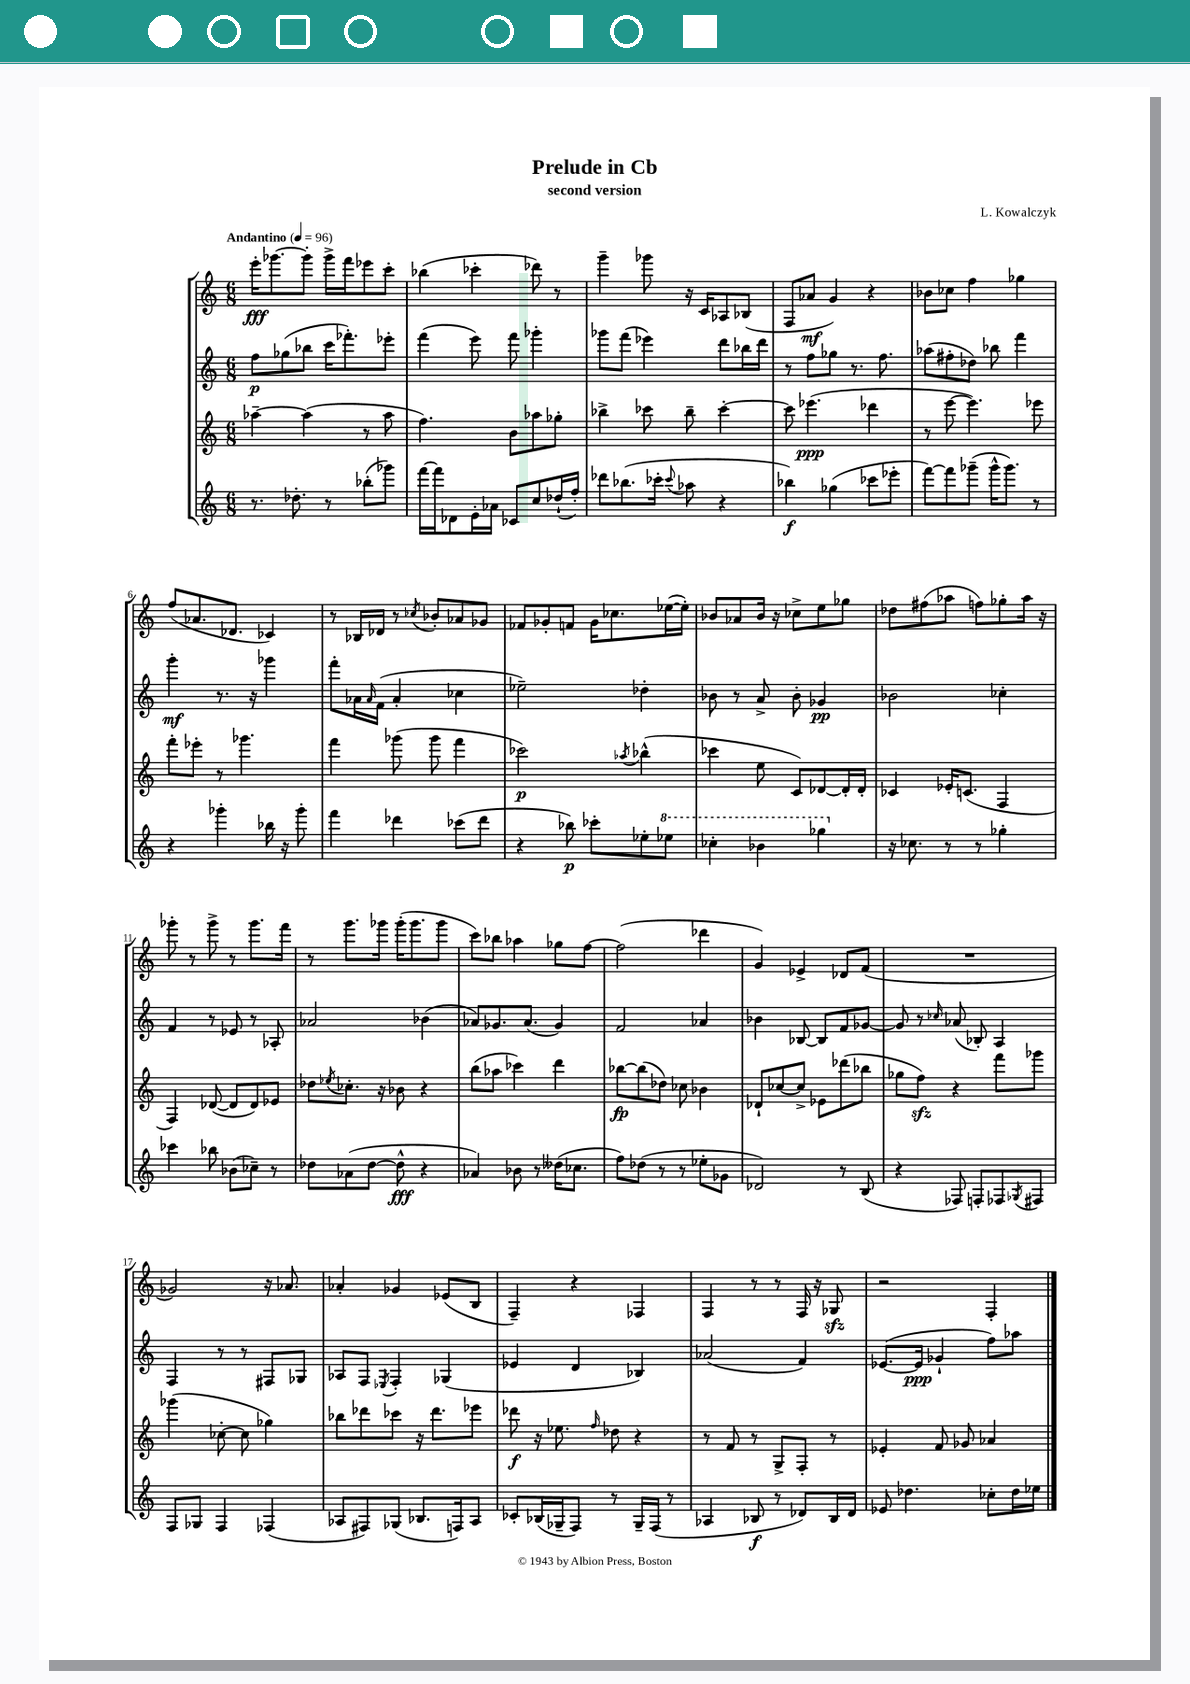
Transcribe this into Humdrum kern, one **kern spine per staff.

**kern	**kern	**kern	**kern
*staff4	*staff3	*staff2	*staff1
*clefG2	*clefG2	*clefG2	*clefG2
*k[]	*k[]	*k[]	*k[]
*M6/8	*M6/8	*M6/8	*M6/8
*MM96	*MM96	*MM96	*MM96
8.r	[4aa-~	8ff	16eee'
.	.	.	[8.ggg-
.	.	(8gg-	.
8.dd-'	.	.	.
.	(4aa-]	8bb-	8ggg-']
8r	.	16ccc	16ggg-^
.	.	8.fff-')	16fff
(8bb-'	8r	.	8eee-
8ggg-)	8aa-	8eee-'	8ccc'
=	=	=	=
[16fff	4.ff)	(4fff	(4bb-
16fff]	.	.	.
8d-	.	.	.
16e'	.	8eee)	4ccc-'
16a-	.	.	.
8c-	8b	8fff	.
8cc	8aa-	4ggg-'	8ddd-)
(16dd-`	8gg-'	.	8r
16ff')	.	.	.
=	=	=	=
8ddd-	4bb-^	8ggg-	4ggg~
(8.bb-	.	(8fff	.
.	8ccc-	4eee-)	8ggg-
16ccc-'	.	.	.
8qqccc-	.	.	.
8aa-	8bb-~	.	16r
.	.	.	16c
4r	[4ccc-'	8ddd	8A-
.	.	16bb-	(8B-
.	.	16ddd	.
=	=	=	=
4bb-)	8ccc-]	8r	8F
.	(4.eee-	8ff	8a-
(4gg-	.	8gg-	4g)
.	.	8.r	.
8ccc-	4ddd-	.	4r
.	.	8.ff	.
8eee-'	.	.	.
=	=	=	=
[8fff)	8r	(8aa-	8b-
8fff]	[8eee	8ff#'	8cc-
(8ggg-~	4.eee])	8dd-)	4ff
16ggg-^^	.	8bb-	.
8.ggg-)	.	.	.
.	.	4fff	4gg-
8r	8eee-	.	.
=	=	=	=
4r	8fff'	4ggg'	(8ff
.	8eee-'	.	8.a-
4ggg-'	8r	8.r	.
.	.	.	8.d-
.	4.ggg-	.	.
.	.	16r	.
16bb-	.	4ggg-	4c-)
16r	.	.	.
8ggg-'	.	.	.
=	=	=	=
4fff	4fff	8fff'	8r
.	.	16a-	16B-
.	.	16qqa-	.
.	.	(16f	16d-
4ddd-	(8ggg-	4a-'	8r
.	.	.	8qcc-
.	8ggg-	.	8b-'
(8ccc-	4fff	4cc-	8a-
8ddd-	.	.	8g-
=	=	=	=
4r	2ccc-)	2ee-~)	8f-
.	.	.	8g-'
8bb-)	.	.	8f
8ccc-'	.	.	16g-
.	.	.	8.cc-
.	8qaa-	.	.
8ee-'	(4bb-^^	4dd-'	.
8eee-	.	.	([16ee-
.	.	.	16ee-'])
=	=	=	=
4ccc-'	4ccc-	8b-	8b-
.	.	8r	8a-
4bb-	8ee	8a^	16b-
.	.	.	16r
.	8c)	8b-'	8cc-^
4ggg-	[8d-	4g-	8ee
.	16d-']	.	8gg-
.	16d-'	.	.
=	=	=	=
16r	4c-	2b-	8dd-
8.cc-	.	.	.
.	.	.	(8ff#
8r	16e-'	.	8aa-
.	(8.c	.	.
8r	.	.	8ff)
4gg-'	4F	4cc-'	8gg-'
.	.	.	16aa-
.	.	.	16r
=	=	=	=
4ccc-	4F)	4f	8ggg-'
.	.	.	8r
8bb-	([8d-	8r	8ggg-^
(8b-	8d-]	8e-	8r
8cc-~)	8d-)	8r	8.ggg-
8r	8e-	8A-'	.
.	.	.	16fff
=	=	=	=
8dd-	8dd-	2a-	8r
.	8qee-	.	.
(8a-	8.cc-'	.	8.ggg
[8dd-	.	.	.
.	16r	.	16ggg-
8dd-^^]	8b-	.	(16ggg-'
.	.	.	8.ggg-
4r	4r	(4b-	.
.	.	.	8ggg-
=	=	=	=
4a-)	(8bb	8a-)	8ccc)
.	8aa-	8.g-	8bb-
8b-	4ccc-)	.	4aa-
.	.	(8.a-	.
8r	.	.	.
(16dd--	4ddd	4g-)	8gg-
8.cc-	.	.	.
.	.	.	[8ff
=	=	=	=
8ff)	[8bb-	2f	(2ff]
(8dd-	(8bb-]	.	.
8r	8dd-)	.	.
8r	8cc-	.	.
8ee-'	4b-	4a-	4ddd-
8g-	.	.	.
=	=	=	=
2d-)	8d-`	4b-	4g)
.	[8cc-	.	.
.	8cc-^]	[8B-	4e-^
.	8e-	8B-]	.
8r	(8ddd-	8f	8d-
(8B	8bb-	[8g-	(8f
=	=	=	=
4r	8gg-	8g-]	2.r
.	8ff)	8r	.
.	.	16qqcc-	.
8F-)	4r	(8a-	.
8F'	.	8B-')	.
8F-	8fff	4A	.
8qG-	.	.	.
8F#	8ggg-	.	.
=	=	=	=
8F	(4ggg-	4F	2g-)
8G-	.	.	.
4F	[8cc-'	8r	.
.	8cc-]	8r	.
(4F-	4gg-)	8F#	16r
.	.	.	8.a-
.	.	8G-	.
=	=	=	=
8A-	8bb-	8A-	4a-'
8F#)	8ddd-	8F	.
.	.	8qE-	.
(8G-	8ccc-	4F'	4g-
8.B-	16r	.	.
.	8.ddd-	.	.
.	.	(4G-	(8e-
16F)	.	.	.
8A-	8eee-	.	8B
=	=	=	=
8c-'	8ddd-	4e-	4F~)
(16B-	16r	.	.
16G-~	8.ee-	.	.
8F)	.	4d	4r
.	16qqff	.	.
8r	8dd-	.	.
16G-~	4r	4B-)	4F-
(16F	.	.	.
8r	.	.	.
=	=	=	=
4A-	8r	(2a-	4F
.	8f	.	.
8B-	8r	.	8r
8r	8G^	.	8r
8d-)	8F'	4f)	16F
.	.	.	16r
16B-	8r	.	8G-
16d-	.	.	.
=	=	=	=
8e-	4e-'	([8.e-	2r
4.dd-	.	.	.
.	.	16e-]	.
.	8f	4g-`	.
.	8g-	.	.
8cc-'	4a-	8ff)	4F'
16dd-	.	8aa-	.
16ee-	.	.	.
==	==	==	==
*-	*-	*-	*-
